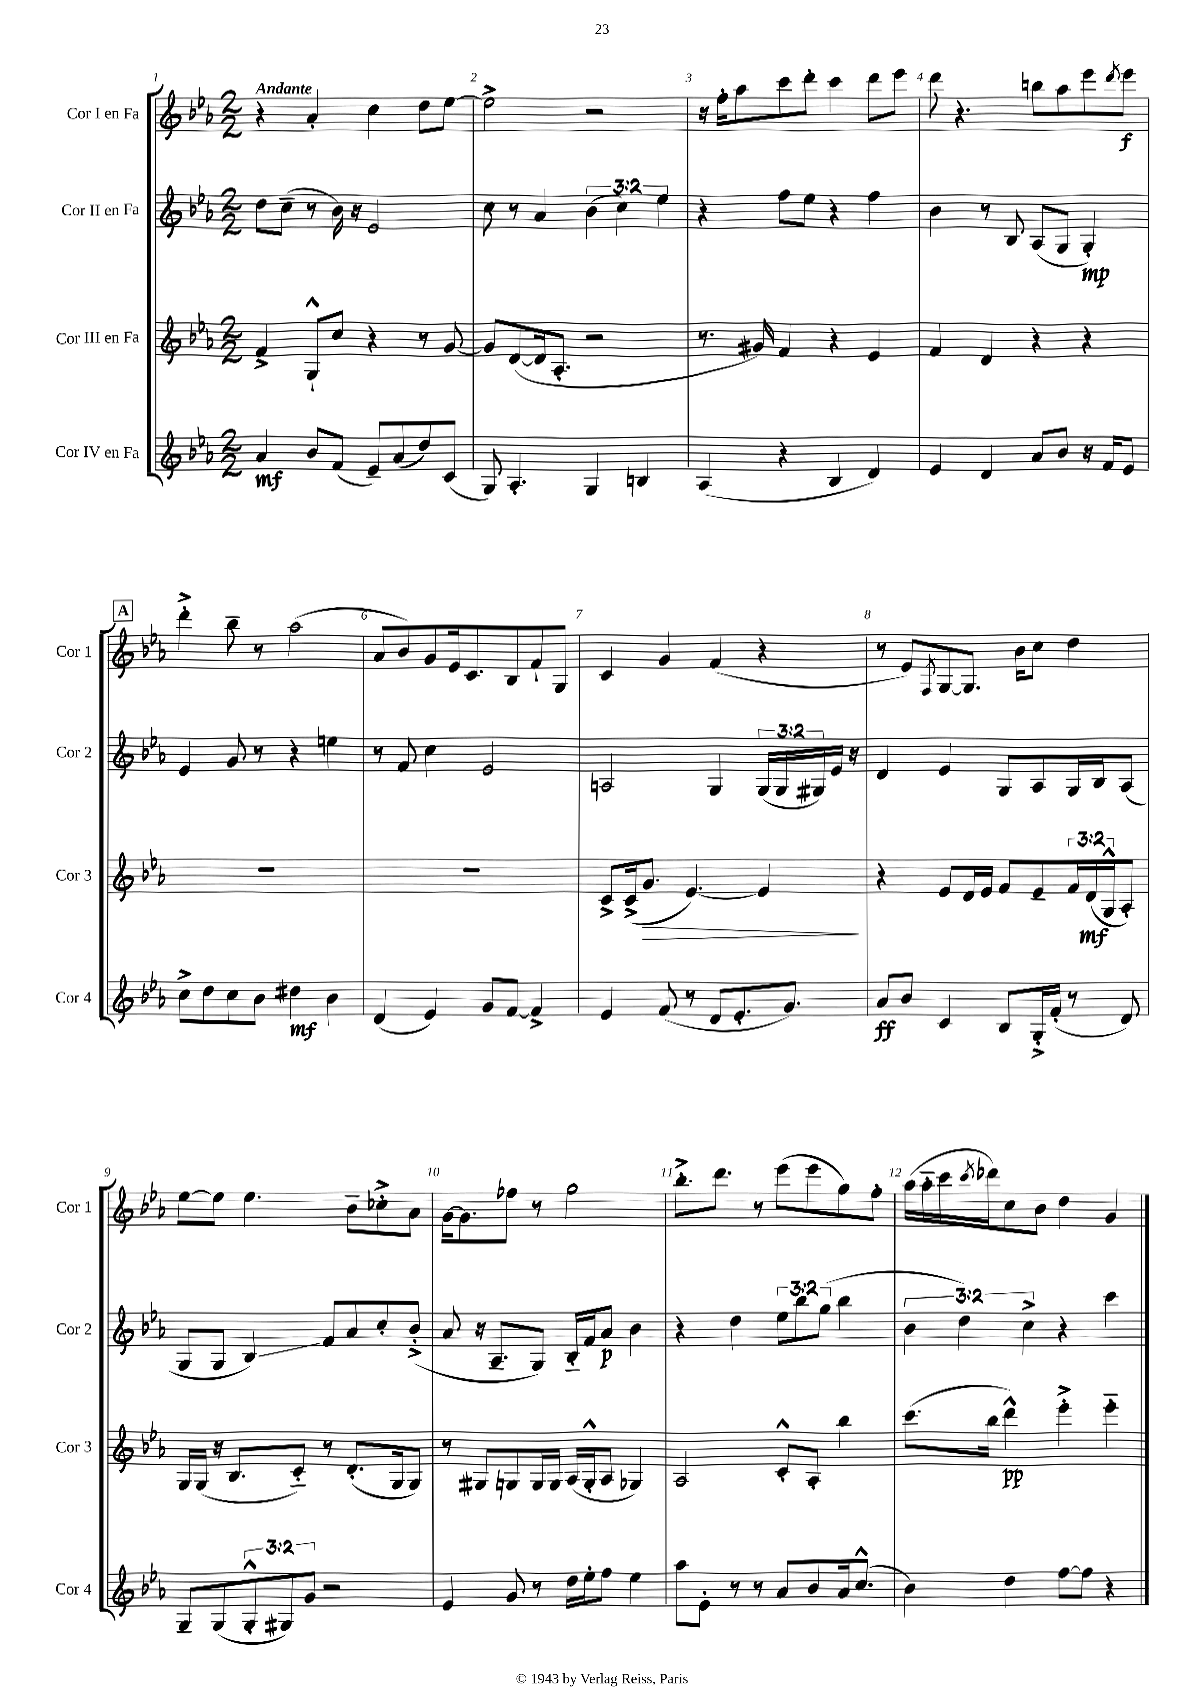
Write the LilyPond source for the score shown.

<<
\new StaffGroup <<
\new Staff = "s0" \with { instrumentName = "Cor I en Fa" shortInstrumentName = "Cor 1" } {
    \clef treble \key ees \major \numericTimeSignature \time 2/2 \tempo "Andante"
    r4 aes'4-. c''4 d''8 ees''8~ |
    ees''2-> r2 |
    r16 f''16-. aes''8 c'''8 d'''8-. c'''4 d'''8 ees'''8 |
    d'''8 r4. b''8 aes''8 ees'''8 \acciaccatura { d'''8 } ees'''8\f |
    \mark \markup { \box "A" } d'''4-.-> bes''8-- r8 aes''2( |
    aes'8 bes'8) g'8 ees'16 c'8. bes8 f'8-! g8 |
    c'4 g'4 f'4( r4 |
    r8 ees'8) \acciaccatura { f8 } g8~ g8. bes'16 c''8 d''4 |
    ees''8~ ees''8 ees''4. bes'8-- ces''8-.-> aes'8 |
    g'16~ g'8. fes''8 r8 g''2 |
    bes''8.-.-> d'''8. r8 ees'''8( ees'''8 g''8) f''8-. |
    aes''16( aes''16-_ c'''16 \acciaccatura { c'''8 } des'''16) c''8 bes'8 d''4 g'4 \bar "|." |
}
\new Staff = "s1" \with { instrumentName = "Cor II en Fa" shortInstrumentName = "Cor 2" } {
    \clef treble \key ees \major \numericTimeSignature \time 2/2 \override Staff.TupletNumber.text = #tuplet-number::calc-fraction-text
    d''8 c''8--( r8 bes'16) r16 ees'2 |
    c''8 r8 aes'4 \tuplet 3/2 { bes'4( c''4) ees''4 } |
    r4 f''8 ees''8 r4 f''4 |
    bes'4 r8 bes8 aes8( g8 g4-.\mp) |
    \mark \markup { \box "A" } ees'4 g'8 r8 r4 e''4 |
    r8 f'8 c''4 ees'2 |
    a2 g4 \tuplet 3/2 { g16( g16 gis16) } ees'16 r16 |
    d'4 ees'4 g8 aes8 g16 bes16 aes8( |
    g8 g8 bes4\glissando) f'8 aes'8 c''8-. bes'8-.->( |
    aes'8 r16 aes8.-- g8) bes16-_ f'16 aes'8\p bes'4 |
    r4 d''4 \tuplet 3/2 { ees''8 bes''8 g''8( } bes''4 |
    \tuplet 3/2 { bes'4 d''4) c''4-> } r4 c'''4 \bar "|." |
}
\new Staff = "s2" \with { instrumentName = "Cor III en Fa" shortInstrumentName = "Cor 3" } {
    \clef treble \key ees \major \numericTimeSignature \time 2/2 \override Staff.TupletNumber.text = #tuplet-number::calc-fraction-text
    f'4-> g8-!-^ c''8 r4 r8 g'8~ |
    g'8 d'8~( d'16 aes8.-. r2 |
    r8. gis'16) f'4 r4 ees'4 |
    f'4 d'4 r4 r4 |
    \mark \markup { \box "A" } R1 |
    R1 |
    c'8-> c'16->( g'8.\> ees'4.~) ees'4\! |
    r4 ees'8 d'16 ees'16 f'8 ees'8-- \tuplet 3/2 { f'16 d'16\mf( g16-^ } aes8-.) |
    g16 g16( r16 bes8. c'8-_) r8 d'8.-.( g16 g8) |
    r8 gis8 g8 g16 g16 aes16( g16-.-^ aes8 ges4) |
    aes2 c'8-.-^ aes8-. bes''4 |
    c'''8.( bes''16 d'''4-^\pp) ees'''4-.-> ees'''4-_ \bar "|." |
}
\new Staff = "s3" \with { instrumentName = "Cor IV en Fa" shortInstrumentName = "Cor 4" } {
    \clef treble \key ees \major \numericTimeSignature \time 2/2 \override Staff.TupletNumber.text = #tuplet-number::calc-fraction-text
    aes'4\mf bes'8 f'8( ees'8--) aes'8( d''8) c'8( |
    g8) aes4.-. g4 b4 |
    aes4( r4 bes4 d'4) |
    ees'4 d'4 aes'8 bes'8 r16 f'16 ees'8 |
    \mark \markup { \box "A" } c''8-> d''8 c''8 bes'8 dis''4\mf bes'4 |
    d'4( ees'4) g'8 f'8~ f'4-> |
    ees'4 f'8( r8 d'8 ees'8.-. g'8.) |
    aes'8\ff bes'8 c'4 bes8 g16-.-> f'16-.( r8 d'8) |
    g8-- g8( \tuplet 3/2 { g8-.-^ gis8) g'8 } r2 |
    ees'4 g'8 r8 d''16 ees''16-. f''8 ees''4 |
    aes''8 ees'8-. r8 r8 aes'8 bes'8 aes'16 c''8.-^( |
    bes'4) d''4 f''8~ f''8 r4 \bar "|." |
}
>>
>>
\layout { \context { \Score \override BarNumber.break-visibility = ##(#f #t #t) barNumberVisibility = #all-bar-numbers-visible } }
